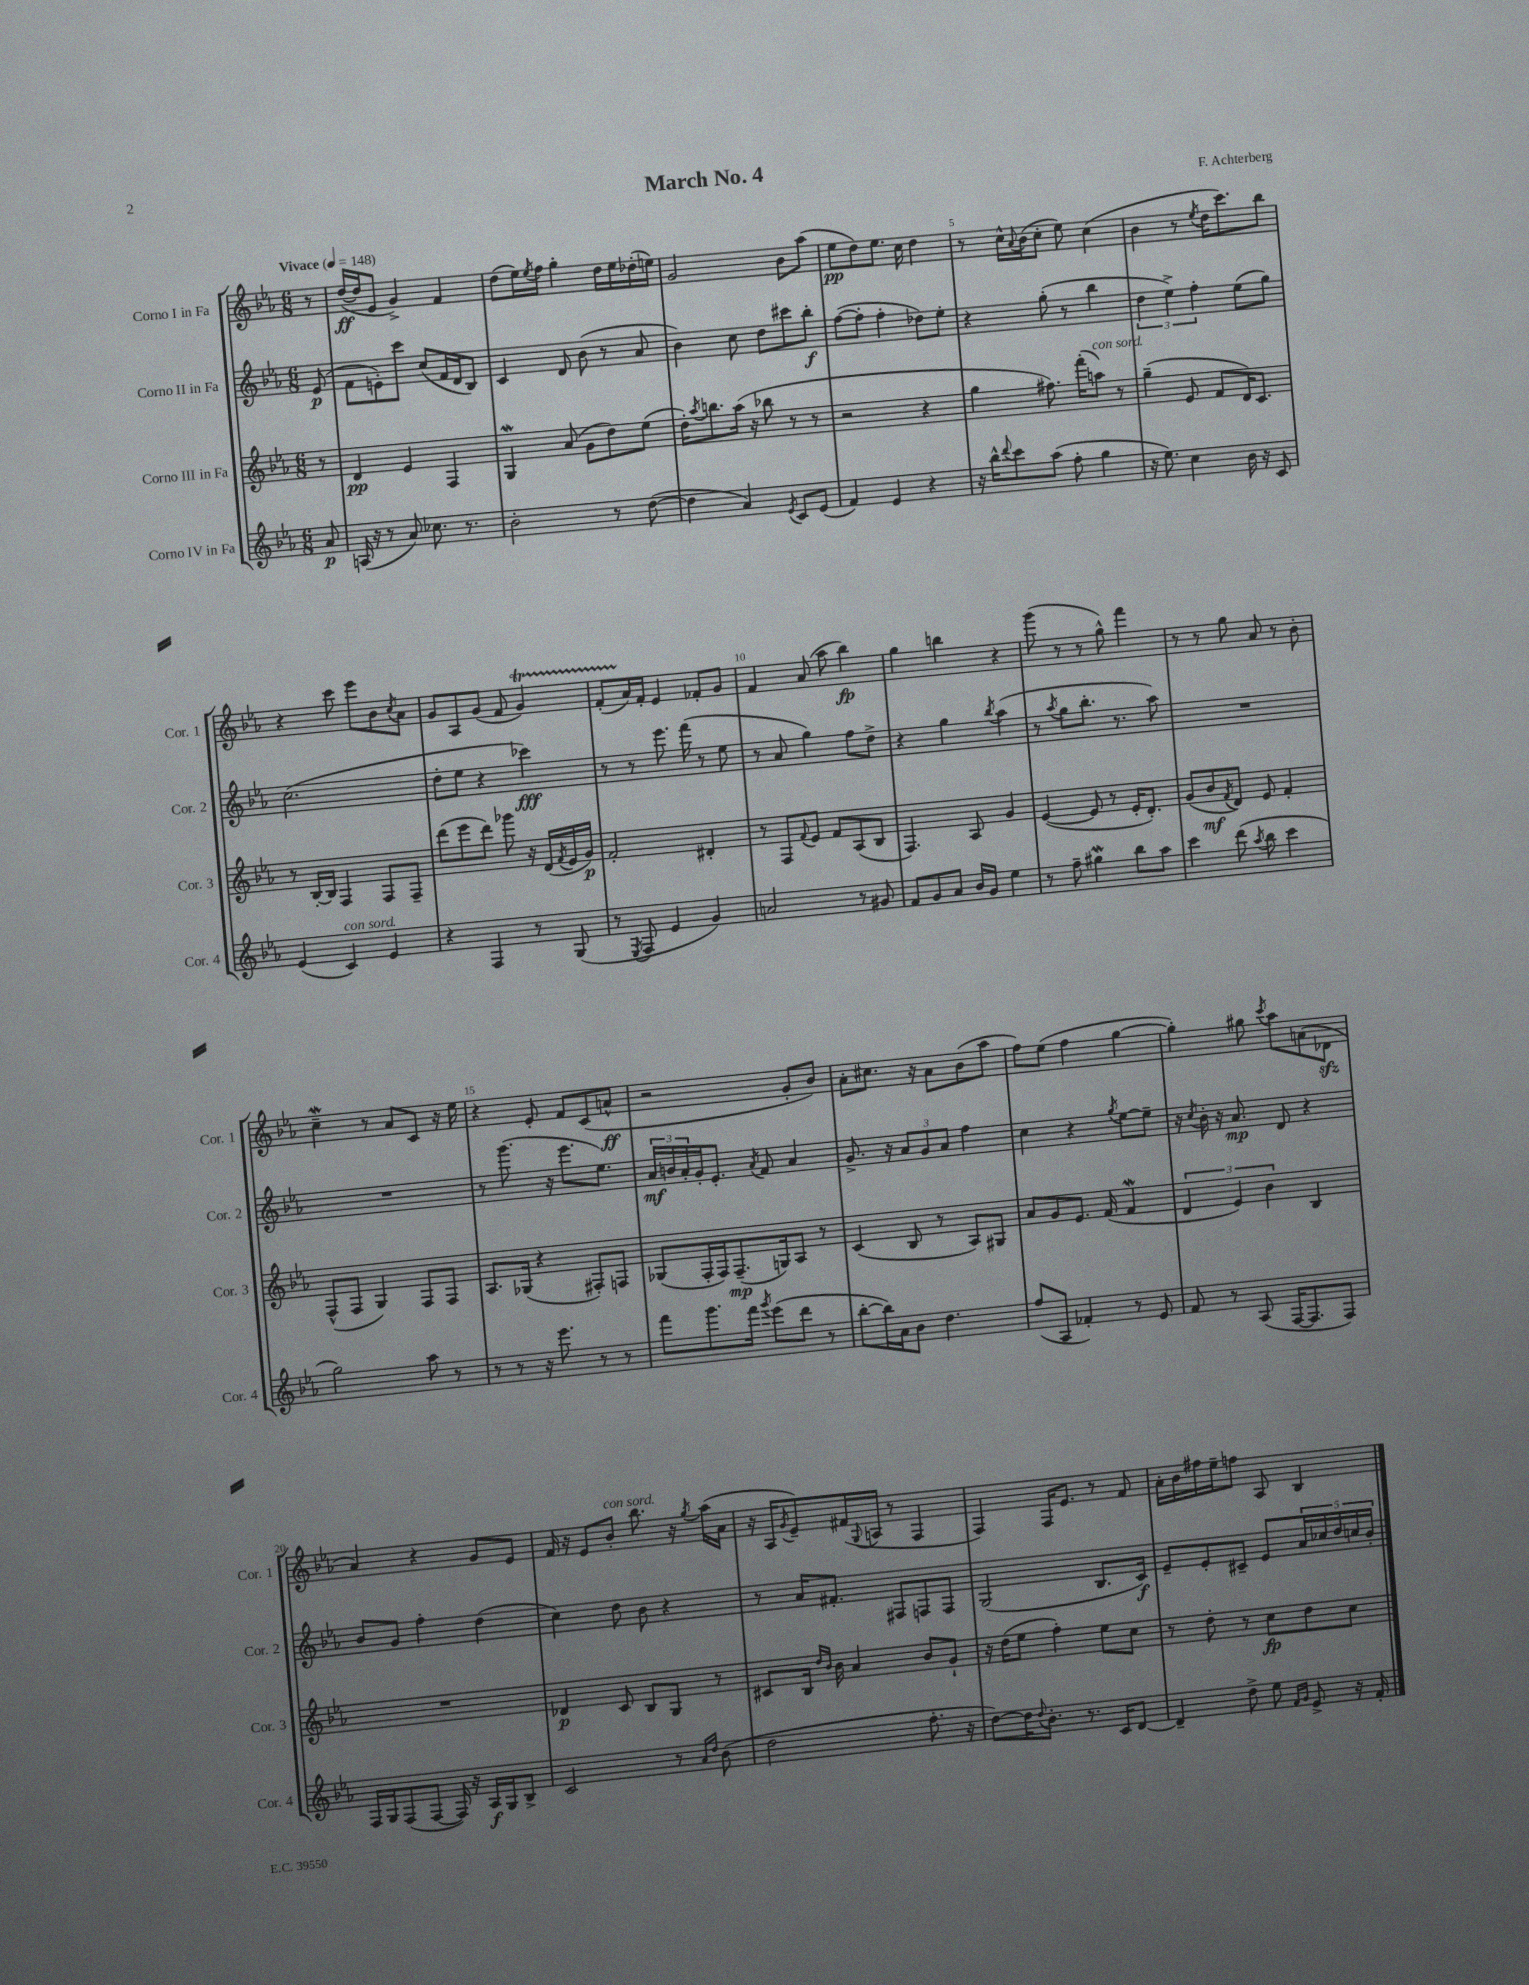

**kern	**kern	**kern	**kern
*staff4	*staff3	*staff2	*staff1
*clefG2	*clefG2	*clefG2	*clefG2
*k[b-e-a-]	*k[b-e-a-]	*k[b-e-a-]	*k[b-e-a-]
*M6/8	*M6/8	*M6/8	*M6/8
*MM148	*MM148	*MM148	*MM148
8a-	8r	(8e-	8r
=	=	=	=
(16A	4d	8f	([16dd
16r	.	.	16dd]
8r	.	8e')	8e-
8a-)	4e-	8ccc	4g^)
8.cc-	.	(8cc	.
.	4F	16f	4f
8.r	.	16d	.
.	.	8B-)	.
=	=	=	=
2b-'	4G	4c	(8dd
.	.	.	16ee-)
.	.	.	8qee-
.	.	.	16ff
.	(8a-	8d	4gg'
.	8g	(8b-	.
8r	8dd)	8r	16dd
.	.	.	16ee-
([8dd	(8ee-	8a-	(16dd-'
.	.	.	16ee)
=	=	=	=
4dd]	16dd')	4b-)	2g
.	8qaa-	.	.
.	8.bb	.	.
4a-)	(16aa-	8cc	.
.	16r	.	.
.	8bb-	8dd	.
8qe-	.	.	.
8c	8r	8ccc#	8b-
(8e-	8r	8bb-'	(8aa-
=	=	=	=
4f)	2r	([8ff	8ee-
.	.	8ff']	8dd)
4e-	.	4ff'	8.ee-
.	.	.	16cc
4r	4r	8dd-)	4dd
.	.	8ee-'	.
=	=	=	=
16r	4gg	4r	8r
16bb-^^	.	.	.
8qqddd	.	.	.
8ccc	.	.	16cc^^
.	.	.	8qqa-
.	.	.	(16b-
(8aa-	8.ff#)	(8gg'	8cc'
8ff'	.	8r	8ee-)
.	(16fff'	.	.
4gg	8aa)	4bb-	(4cc
.	8r	.	.
=	=	=	=
16r	(4gg~	6dd	4b-
8.ee-)	.	.	.
.	.	6ee-^)	.
4cc	8e-	.	8r
.	.	6ff'	.
.	.	.	8qee-
.	8f	.	16dd
.	.	.	8.ccc)
16b-	16d)	(8ee-	.
16r	8.c	.	.
8c	.	8gg)	8bb-
=	=	=	=
(4e-	8r	(2.cc	4r
.	[16B-'	.	.
.	16B-]	.	.
4c)	4F	.	8ccc
.	.	.	8eee-
4e-	8F	.	8b-
.	.	.	8qcc
.	8F~	.	8a-
=	=	=	=
4r	(8ddd	8dd'	8g
.	8eee-	8ee-	8A-
4F	8ddd)	4r	(8g
.	8ggg-	.	8f
8r	16r	4ccc-)	4g)
.	(16d	.	.
.	8qf	.	.
(8G	16e-	.	.
.	16g)	.	.
=	=	=	=
8r	2f'	8r	(8f'
8qE-	.	.	.
8F	.	8r	16a-)
.	.	.	16f'
4e-	.	8.eee-	4e-
.	.	(16fff	.
4g)	4d#'	8r	8f-'
.	.	8ee-	8g
=	=	=	=
2a	8r	8r	4f
.	8F	8a-	.
.	8qqf	.	.
.	8e-	4gg)	(8a-
.	8f	.	8aa-
8r	(8A-	8ff	4bb-)
8g#	8B-	8dd^	.
=	=	=	=
8f	4.F)	4r	4gg
8g	.	.	.
8a-	.	4gg	4bb
16b-	8A-	.	.
16g	.	.	.
.	.	8qbb-	.
4ee-	4g	(4aa-	4r
=	=	=	=
8r	([4e-	8r	(8ggg
.	.	8qaa-	.
8ff~	.	8gg	8r
4gg#	8e-]	8.bb-'	8r
.	8r	.	8gg^^)
.	.	8.r	.
8bb-	16e-'	.	4fff
.	8.d')	.	.
8aa-	.	8aa-)	.
=	=	=	=
4ccc	(8g	2.r	8r
.	8b-	.	8r
.	8qf	.	.
(8ddd	8d)	.	8gg
8qaa-	.	.	.
8bb-	8e-	.	8a-
4ccc	4f'	.	8r
.	.	.	8b-'
=	=	=	=
2gg)	(8F^^	2.r	4cc~
.	8F	.	.
.	4G)	.	8r
.	.	.	8a-
8aa-	8F	.	8c
8r	8F	.	16r
.	.	.	16ee-
=	=	=	=
8r	8.A-	8r	4r
8r	.	(8.ggg	.
.	(16G-	.	.
16r	4r	.	8e-'
8.eee-	.	16r	.
.	.	8.eee-	8f
8r	8F#')	.	(8c
.	.	8.ee-)	.
8r	8F	.	8a^^
=	=	=	=
8fff	(8G-	24a-	2r
.	.	24b	.
.	.	24a-'	.
8.ggg	16F'	16g'	.
.	16F)	8.e-'	.
.	(8.F~	.	.
16fff	.	.	.
8qggg	.	8qa-	.
(8eee-	.	8f	.
.	16G)	.	.
8ddd	8A-	4a-	8g'
8r	8r	.	8b-)
=	=	=	=
[8bb-'	(4c	8.g^	8a-'
16bb-])	.	.	8.cc#
16a-	.	16r	.
8b-	8B-	12a-	.
.	.	.	16r
.	.	12g	.
4.dd	8r	.	8a-
.	.	12a-	.
.	8A-)	4ff	(8b-
.	8G#	.	8aa-
=	=	=	=
(8ff	8a-	4cc	8ff)
8A-	8g	.	(8ee-
4f-')	8.e-	4r	4ff
.	(16f	.	.
.	.	8qgg	.
8r	4f	[8ee-	[4gg
8e-	.	8ee-~]	.
=	=	=	=
8f	6d	16r	4gg'])
.	.	8qcc	.
.	.	16b-'	.
8r	.	16r	.
.	6e-)	.	.
.	.	8.a-	.
(8A-	.	.	8gg#
.	6b-	.	.
.	.	.	8qccc
[16F	.	8d	8aa-
8.F]	.	.	.
.	4B-	4r	(8a
8F)	.	.	8d-
=	=	=	=
16F	2.r	8b-	4a-)
16G	.	.	.
(8F	.	8g	.
[8F	.	4ff'	4r
16F])	.	.	.
16r	.	.	.
16A-	.	(4dd	8g
16G	.	.	.
8B-^	.	.	8e-
=	=	=	=
2c	4d-	4cc)	16f
.	.	.	16r
.	.	.	8e-
.	8c	8dd	8b-'
.	8B-	8b-	8.bb-
8r	8G	4r	.
.	.	.	16r
16qqa-	.	.	.
16qqdd	.	.	8qgg
(8b-	8r	.	(16aa-
.	.	.	16a-
=	=	=	=
2dd	8c#	8r	16r
.	.	.	16A-
.	.	.	8qg
.	16B-	16a-	8e-~)
.	16qqdd	.	.
.	16qqb-	.	.
.	16b-	8.f#'	.
.	4a-	.	(16f#
.	.	.	8qqG
.	.	.	16A
.	.	8F#	8r
8.ff'	8b-	8F	4F
.	8g`	8F	.
16r	.	.	.
=	=	=	=
[8dd)	16r	(2G	4F)
.	(16dd	.	.
16dd]	8ee-	.	.
8qqdd	.	.	.
8.b-'	.	.	.
.	4ff')	.	16F
.	.	.	8.e-
8.r	.	.	.
.	8ee-	8.B-	8r
16c	.	.	.
[8d	8cc	.	8f
.	.	16c)	.
=	=	=	=
4d~]	8r	8e-~	16a-'
.	.	.	16b-
.	8dd'	8e-'	16ff#
.	.	.	16ee-~
8dd^	8r	8c#~	8ff
8ee-	8cc	8e-	8A-
16qqf	.	.	.
16qqg	.	.	.
8e-^	8dd	20a-	4B-
.	.	20cc-	.
.	.	20dd	.
16r	8cc	.	.
.	.	20cc	.
16f'	.	.	.
.	.	20b-'	.
==	==	==	==
*-	*-	*-	*-
